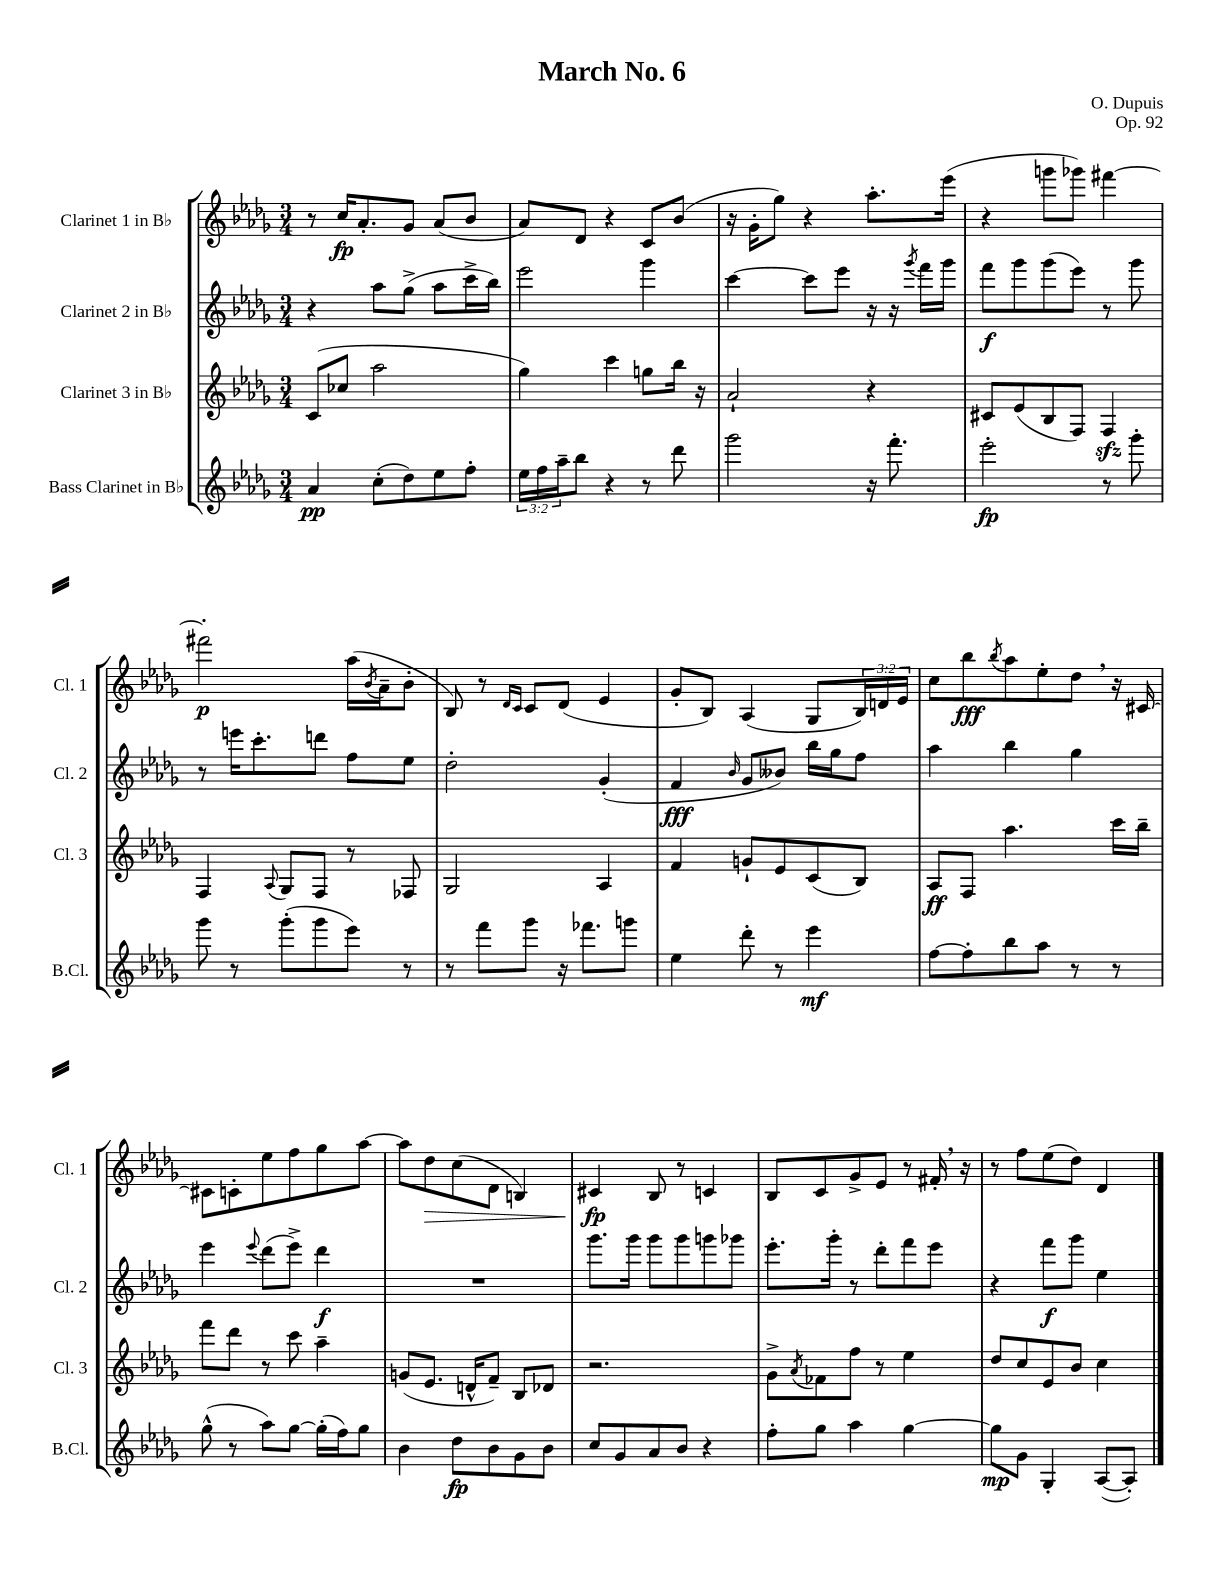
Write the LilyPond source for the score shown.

\header { title = "March No. 6" composer = "O. Dupuis" opus = "Op. 92" }
<<
\new StaffGroup <<
\new Staff = "s0" \with { instrumentName = "Clarinet 1 in Bb" shortInstrumentName = "Cl. 1" } {
    \clef treble \key des \major \numericTimeSignature \time 3/4 \override Staff.TupletNumber.text = #tuplet-number::calc-fraction-text
    r8 c''16\fp aes'8.-. ges'8 aes'8( bes'8 |
    aes'8) des'8 r4 c'8 bes'8( |
    r16 ges'16-. ges''8) r4 aes''8.-. ees'''16( |
    r4 g'''8 ges'''8) fis'''4~ |
    fis'''2-.\p aes''16( \acciaccatura { bes'8 } aes'16-- bes'8-. |
    bes8) r8 \grace { des'16 c'16 } c'8 des'8( ees'4 |
    ges'8-. bes8) aes4( ges8 \tuplet 3/2 { bes16) d'16 ees'16 } |
    c''8 bes''8\fff \acciaccatura { bes''8 } aes''8 ees''8-. des''8 \breathe r16 cis'16~ |
    cis'8 c'8-. ees''8 f''8 ges''8 aes''8~ |
    aes''8 des''8\> c''8( des'8 b4) |
    cis'4\fp\! bes8 r8 c'4 |
    bes8 c'8 ges'8-> ees'8 r8 fis'16-. \breathe r16 |
    r8 f''8 ees''8( des''8) des'4 \bar "|." |
}
\new Staff = "s1" \with { instrumentName = "Clarinet 2 in Bb" shortInstrumentName = "Cl. 2" } {
    \clef treble \key des \major \numericTimeSignature \time 3/4
    r4 aes''8 ges''8->( aes''8 c'''16-> bes''16) |
    ees'''2 ges'''4 |
    c'''4~ c'''8 ees'''8 r16 r16 \acciaccatura { ges'''8 } f'''16 ges'''16 |
    f'''8\f ges'''8 ges'''8( ees'''8) r8 ges'''8 |
    r8 e'''16 c'''8.-. d'''8 f''8 ees''8 |
    des''2-. ges'4-.( |
    f'4\fff \grace { bes'16 } ges'8 beses'8) bes''16 ges''16 f''8 |
    aes''4 bes''4 ges''4 |
    ees'''4 \appoggiatura { ees'''8 } des'''8( ees'''8->) des'''4\f |
    R2. |
    ges'''8. ges'''16 ges'''8 ges'''8 g'''8 ges'''8 |
    ees'''8.-. ges'''16-. r8 des'''8-. f'''8 ees'''8 |
    r4 f'''8\f ges'''8 ees''4 \bar "|." |
}
\new Staff = "s2" \with { instrumentName = "Clarinet 3 in Bb" shortInstrumentName = "Cl. 3" } {
    \clef treble \key des \major \numericTimeSignature \time 3/4
    c'8( ces''8 aes''2 |
    ges''4) c'''4 g''8 bes''16 r16 |
    aes'2-! r4 |
    cis'8 ees'8( bes8 f8) f4\sfz |
    f4 \appoggiatura { aes8 } ges8 f8 r8 fes8 |
    ges2 aes4 |
    f'4 g'8-! ees'8 c'8( bes8) |
    aes8\ff f8 aes''4. c'''16 bes''16-- |
    f'''8 des'''8 r8 c'''8 aes''4-- |
    g'8( ees'8. d'16-^ f'8--) bes8 des'8 |
    r2. |
    ges'8-> \acciaccatura { aes'8 } fes'8 f''8 r8 ees''4 |
    des''8 c''8 ees'8 bes'8 c''4 \bar "|." |
}
\new Staff = "s3" \with { instrumentName = "Bass Clarinet in Bb" shortInstrumentName = "B.Cl." } {
    \clef treble \key des \major \numericTimeSignature \time 3/4 \override Staff.TupletNumber.text = #tuplet-number::calc-fraction-text
    aes'4\pp c''8-.( des''8) ees''8 f''8-. |
    \tuplet 3/2 { ees''16 f''16 aes''16-- } bes''8 r4 r8 des'''8 |
    ges'''2 r16 f'''8.-. |
    ees'''2-.\fp r8 ges'''8-. |
    ges'''8 r8 ges'''8-.( ges'''8 ees'''8) r8 |
    r8 f'''8 ges'''8 r16 fes'''8. g'''8 |
    ees''4 des'''8-. r8 ees'''4\mf |
    f''8~ f''8-. bes''8 aes''8 r8 r8 |
    ges''8-^( r8 aes''8) ges''8~ ges''16-.( f''16) ges''8 |
    bes'4 des''8\fp bes'8 ges'8 bes'8 |
    c''8 ges'8 aes'8 bes'8 r4 |
    f''8-. ges''8 aes''4 ges''4~ |
    ges''8\mp ges'8 ges4-. aes8~( aes8-.) \bar "|." |
}
>>
>>
\layout { \context { \Score \remove "Bar_number_engraver" } }
